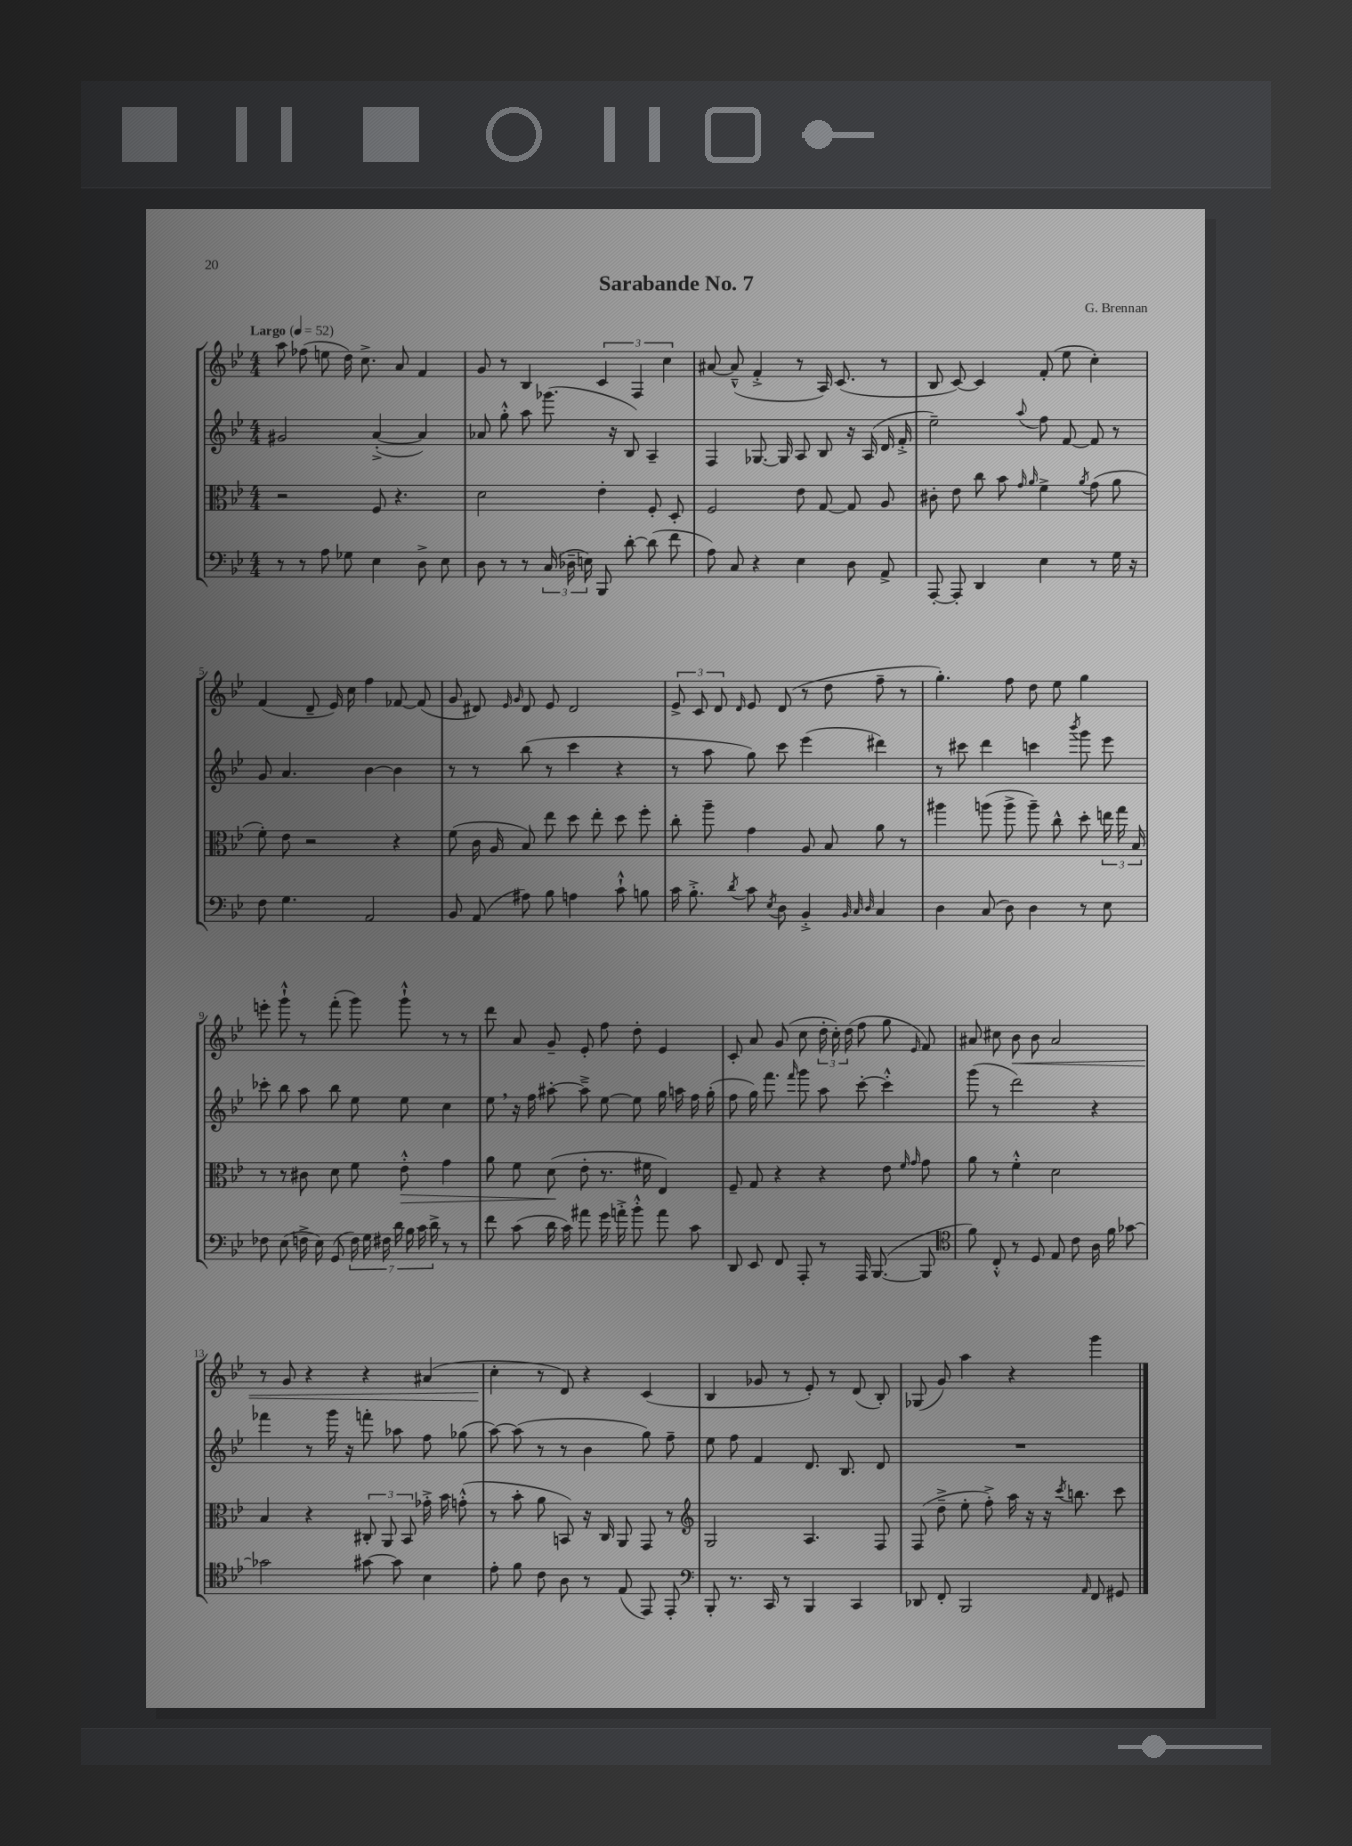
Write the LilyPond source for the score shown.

\header { title = "Sarabande No. 7" composer = "G. Brennan" }
<<
\new StaffGroup <<
\new Staff = "s0" {
    \clef treble \key bes \major \numericTimeSignature \time 4/4 \tempo "Largo" 4 = 52
    \autoBeamOff a''8 fes''8( e''8 d''16) c''8.-> a'8 f'4 |
    g'8 r8 bes4 \tuplet 3/2 { c'4 f4 c''4 } |
    ais'8~ ais'8---^( f'4-.-> r8 a16) c'8.( r8 |
    bes8 c'8~) c'4 f'8-.( ees''8 c''4-.) |
    f'4( d'8-- ees'16) c''16 f''4 fes'8~ fes'8( |
    g'8 dis'8) \grace { ees'16 g'16 } dis'8 ees'8 dis'2 |
    \tuplet 3/2 { ees'8-> c'8 d'8 } \grace { d'16 } ees'8 d'8( r8 d''8 f''8-- r8 |
    g''4.-.) f''8 d''8 ees''8 g''4 |
    e'''8-. g'''8-!-^ r8 f'''8-.( g'''8) g'''8-!-^ r8 r8 |
    d'''8 a'8 g'8-- ees'8-. f''8 d''8-. ees'4 |
    c'8-. a'8 g'8( c''8 \tuplet 3/2 { d''16-. c''16-.) d''16( } f''8 g''8 \grace { ees'16 } f'8) |
    ais'8 cis''8 bes'8\< bes'8 ais'2 |
    r8 g'8 r4 r4 ais'4( |
    c''4-.\! r8 d'8) r4 c'4( |
    bes4 ges'8 r8 ees'8-.) r8 d'8( bes8-.) |
    ges8( g'8) a''4 r4 g'''4 \bar "|." |
}
\new Staff = "s1" {
    \clef treble \key bes \major \numericTimeSignature \time 4/4
    \autoBeamOff gis'2 a'4~-.->( a'4) |
    aes'8 g''8-.-^ a''8 ges'''8.( r16 bes8) a4-- |
    f4 ges8.~ ges16 a8 bes8 r16 a16( d'16 f'16-.-> |
    ees''2--) \appoggiatura { a''8 } f''8 f'8~ f'8 r8 |
    g'8 a'4. bes'4~ bes'4 |
    r8 r8 bes''8( r8 c'''4 r4 |
    r8 a''8 g''8) c'''8 ees'''4( dis'''4) |
    r8 cis'''8 d'''4 c'''4 \acciaccatura { bes'''8 } g'''8 ees'''8 |
    ces'''8-. bes''8 a''8 bes''8 ees''8 ees''8 c''4 |
    ees''8 \breathe r16 f''16 ais''8~-. ais''8---> ees''8~ ees''8 g''16 a''16 f''16 g''16-.( |
    f''8 g''16) f'''8. \grace { f'''16 } g'''8 a''8 c'''8~-. c'''4-.-^ |
    g'''8( r8 d'''2) r4 |
    fes'''4 r8 g'''16 r16 f'''8-. aes''8 f''8 ges''8( |
    a''8~) a''8( r8 r8 bes'4 g''8) f''8-- |
    ees''8 f''8 f'4 d'8. bes8. d'8 |
    R1 \bar "|." |
}
\new Staff = "s2" {
    \clef alto \key bes \major \numericTimeSignature \time 4/4
    \autoBeamOff r2 f8 r4. |
    d'2 ees'4-. f8-. d8-. |
    f2 ees'8 g8~ g8 a8 |
    cis'8-. ees'8 c''8 bes'8 \grace { g'16 a'16 } f'4-> \acciaccatura { a'8 } g'8( a'8 |
    f'8-.) ees'8 r2 r4 |
    f'8( c'16 a16 bes8) ees''8 d''8 ees''8-. d''8 f''8-. |
    c''8-. a''8-- g'4 a8 bes8 a'8 r8 |
    ais''4 a''8( a''8-> a''8--) c''8-^ d''8-. \tuplet 3/2 { e''16 g''16 bes16 } |
    r8 r8 cis'8 d'8 f'8 ees'8-.-^\> g'4 |
    a'8 f'8 d'8\!( ees'8-. r8. fis'16 ees4) |
    f8-- g8 r4 r4 ees'8 \grace { f'16 g'16 } g'8 |
    a'8 r8 f'4-.-^ d'2 |
    bes4 r4 \tuplet 3/2 { cis8-. a,8 bes,8 } ges'16-.-> bes'16 g'8-.-^( |
    r8 bes'8-. a'8 b,8) r16 c16 a,8 g,8 r8 |
    \clef treble g2 a4. f8 |
    f8( d''8---> ees''8-. f''8-.->) a''16 r16 r16 \acciaccatura { c'''8 } b''8. c'''8 \bar "|." |
}
\new Staff = "s3" {
    \clef bass \key bes \major \numericTimeSignature \time 4/4
    \autoBeamOff r8 r8 a8 ges8 ees4 d8-> ees8 |
    d8 r8 r8 \tuplet 3/2 { c16( des16-- e16) } bes,,8 d'8~-. d'8( f'8 |
    a8) c8 r4 ees4 d8 a,8-> |
    a,,8~-. a,,8-. d,4 ees4 r8 g16 r16 |
    f8 g4. a,2 |
    bes,8 a,8( ais8) bes8 a4 c'8-!-^ b8 |
    c'16 bes8.-.-> \acciaccatura { d'8 } c'8 \acciaccatura { ees8 } d8 bes,4-.-> \grace { bes,32 c32 d32 } c4 |
    d4 c8( d8) d4 r8 ees8 |
    fes8 ees8( f16-> ees16) g,8( \tuplet 7/4 { f16) g16 fis16 d'16 bes16 c'16 d'16-> } r8 r8 |
    f'8 c'8( d'16 c'16) ais'8 g'16 a'16-.-> bes'8-.-^ a'8 c'8 |
    d,8 ees,8 f,8 a,,8-. r8 a,,16 bes,,8.~( bes,,8 |
    \clef tenor f'8) c8-.-^ r8 d8 ees8 c'8 a16 f'16 ges'8~ |
    ges'2 gis'8~ gis'8 bes4 |
    ees'8-. f'8 c'8 a8 r8 ees8( ees,8) ees,8-. |
    \clef bass bes,,8-. r8. c,16 r8 bes,,4 c,4 |
    des,8 f,8-. bes,,2 \grace { a,16 } f,8 gis,8 \bar "|." |
}
>>
>>
